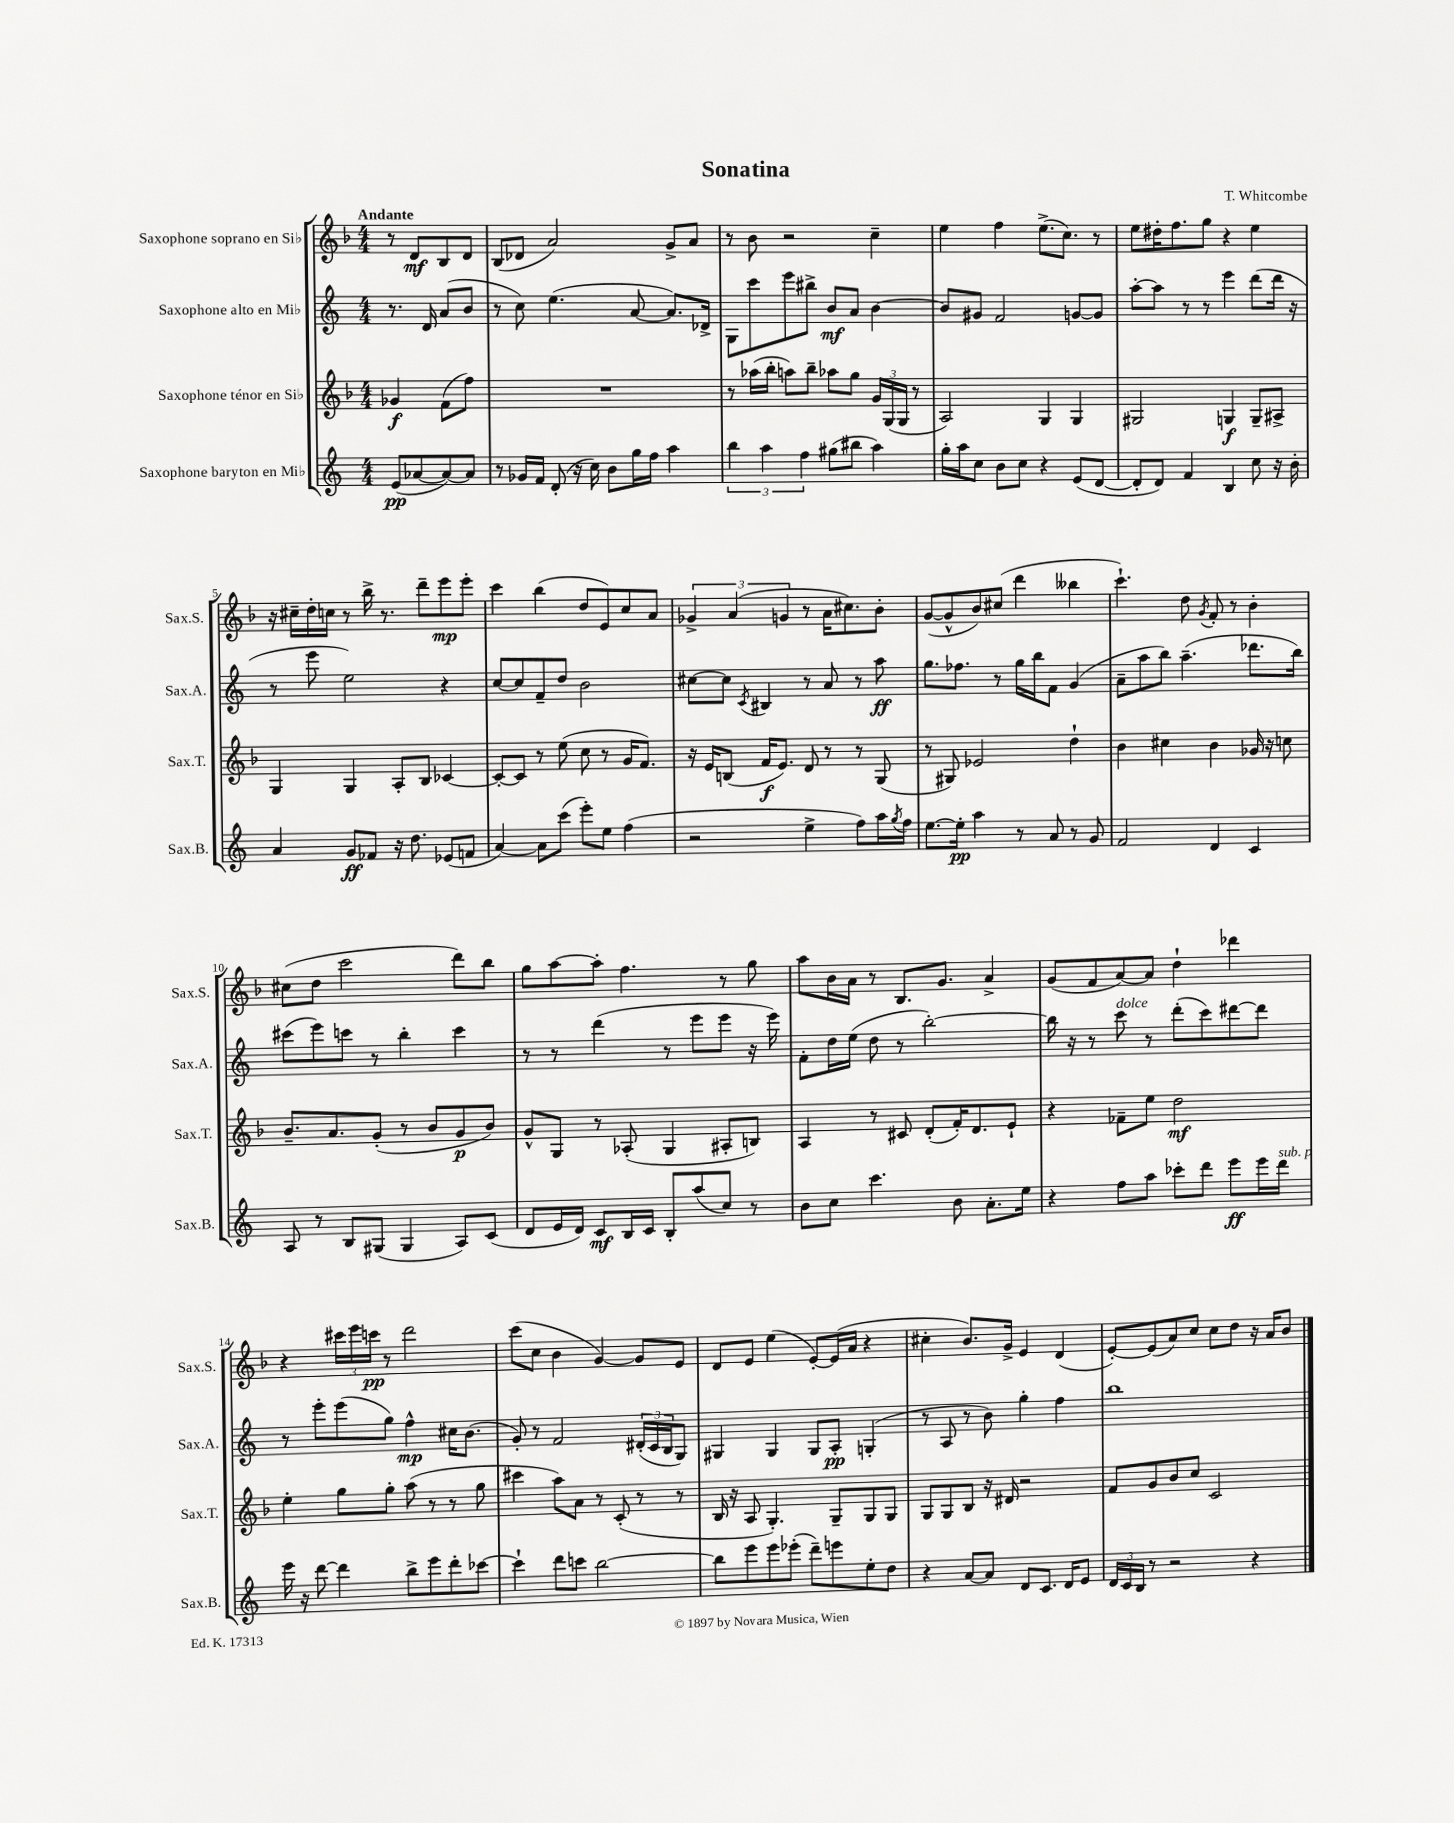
\header { title = "Sonatina" composer = "T. Whitcombe" }
<<
\new StaffGroup <<
\new Staff = "s0" \with { instrumentName = "Saxophone soprano en Sib" shortInstrumentName = "Sax.S." } {
    \clef treble \key f \major \numericTimeSignature \time 4/4 \partial 2 \tempo "Andante"
    r8 d'8\mf bes8 d'8 |
    bes8( des'8 a'2) g'8-> a'8 |
    r8 bes'8 r2 c''4-- |
    e''4 f''4 e''8.->( c''8.) r8 |
    e''8 dis''16-. f''8. g''8 r4 e''4 |
    r16 cis''16-- d''16-. c''16 r8 bes''16-> r8. d'''8-- e'''8\mp e'''8-. |
    c'''4 bes''4( d''8 e'8) c''8 a'8 |
    \tuplet 3/2 { ges'4-> a'4( g'4 } r8 a'16 cis''8.) bes'8-. |
    g'8~( g'8-^ bes'8) cis''8( d'''4 beses''4 |
    c'''4.-!) d''8 \acciaccatura { g'8 } f'8-. r8 bes'4-. |
    cis''8( d''8 c'''2 d'''8) bes''8 |
    g''8 a''8~ a''8-. f''4. r8 g''8 |
    a''8 bes'16 a'16 r8 bes8. g'8. a'4-> |
    g'8( f'8 a'8~) a'8 d''4-! des'''4 |
    r4 \tuplet 3/2 { cis'''16 e'''16 c'''16\pp } r8 d'''2 |
    c'''8( c''8 bes'4 g'4~) g'8 e'8 |
    d'8 e'8 e''4( e'8~-.) e'16( a'16 r4 |
    cis''4-. bes'8.) g'16-> e'4 d'4( |
    e'8~-.) e'8( a'8) c''8 c''8 d''8 r16 a'16 bes'8 \bar "|." |
}
\new Staff = "s1" \with { instrumentName = "Saxophone alto en Mib" shortInstrumentName = "Sax.A." } {
    \clef treble \key c \major \numericTimeSignature \time 4/4 \partial 2
    r8. d'16 a'8( b'8 |
    r8 c''8) e''4.( a'8~ a'8.) des'16-> |
    g8 c'''8 e'''8 bis''8-> b'8\mf a'8 b'4~ |
    b'8 gis'8 f'2 g'8~ g'8 |
    a''8~-. a''8 r8 r8 e'''4 d'''8( d'''16 r16 |
    r8 e'''8 e''2) r4 |
    c''8~ c''8 f'8-- d''8 b'2 |
    cis''8~ cis''8 \acciaccatura { c'8 } bis4 r8 a'8 r8 a''8\ff |
    g''8. fes''8. r8 g''16 b''16 f'8 g'4( |
    a'8-- a''8 b''8) a''4.--( des'''8. b''16) |
    cis'''8( e'''8) c'''8 r8 b''4-. c'''4 |
    r8 r8 d'''4( r8 e'''8 e'''8 r16 e'''16) |
    f'8-. d''16 e''16( d''8 r8 b''2~-.) |
    b''16 r16 r8 c'''8^\markup { \italic "dolce" } r8 d'''8-.( c'''8) dis'''8~ dis'''8 |
    r8 e'''8-. e'''8( g''8) f''4-^\mp cis''16 b'8.( |
    g'8-.) r8 f'2 \tuplet 3/2 { dis'16-.( c'16 b16 } g8) |
    gis4 gis4 gis8 a8-.\pp g4-.( |
    r8 a8 r8 b'8) g''4-. f''4 |
    b''1 \bar "|." |
}
\new Staff = "s2" \with { instrumentName = "Saxophone ténor en Sib" shortInstrumentName = "Sax.T." } {
    \clef treble \key f \major \numericTimeSignature \time 4/4 \partial 2
    ges'4\f f'8( f''8) |
    R1 |
    r8 aes''16( bes''16-. a''8) bes''8-- aes''8 g''8 \tuplet 3/2 { g'16 g16( g16 } r8 |
    a2) g4 g4 |
    gis2 g4\f g8-- ais8-> |
    g4 g4 a8-. bes8 ces'4~ |
    ces'8~-. ces'8 r8 e''8( c''8 r8 g'16 f'8.) |
    r16 e'16 b8( f'16\f e'8.) d'8 r8 r8 g8( |
    r8 gis8) ees'2 d''4-! |
    bes'4 cis''4 bes'4 ges'16 r16 c''8 |
    bes'8.-- a'8. g'8-.( r8 bes'8 g'8\p bes'8) |
    g'8-^ g8 r8 aes8-.( g4 ais8-. b8) |
    a4 r8 cis'8 d'8-.( f'16-.) d'8. e'8-! |
    r4 fes'8-- e''8 d''2\mf |
    e''4-. g''8 g''8-. a''8( r8 r8 g''8 |
    cis'''4 a''8) a'8 r8 c'8-.( r8 r8 |
    bes16 r16 a8 g4.-.) g8-- g8 g8 |
    g8 g8 bes8 r16 dis'16 r2 |
    f'8 g'8 bes'8 c''8 c'2 \bar "|." |
}
\new Staff = "s3" \with { instrumentName = "Saxophone baryton en Mib" shortInstrumentName = "Sax.B." } {
    \clef treble \key c \major \numericTimeSignature \time 4/4 \partial 2
    e'8\pp( aes'8~ aes'8~) aes'8 |
    r8 ges'16 f'16 d'8-.( r16 c''16) b'8 g''16 f''16 a''4 |
    \tuplet 3/2 { b''4 a''4 f''4 } gis''8( bis''8 a''4) |
    g''16-. a''16 c''8 b'8 c''8 r4 e'8( d'8~ |
    d'8-. d'8) f'4 b4 c''8 r16 b'16-. |
    a'4 g'8\ff fes'8 r16 d''8. ees'8( f'8 |
    a'4~) a'8 c'''8( e'''8-.) e''8 f''4( |
    r2 e''4-> f''8) a''16 \acciaccatura { g''8 } f''16 |
    e''8.~ e''16-.\pp a''4 r8 a'8 r8 g'8 |
    f'2 d'4 c'4 |
    a8 r8 b8 gis8( gis4 a8) c'8( |
    d'8 e'16 d'16) c'8\mf b16 c'16 b8-. a''8( c''8) r8 |
    b'8 c''8 c'''4. b'8 a'8.-. e''16 |
    r4 f''8 a''8 ces'''8-. d'''8 e'''8\ff e'''16 d'''16^\markup { \italic "sub. p" } |
    e'''16 r16 d'''8~ d'''4 b''8-> e'''8 d'''8-. ces'''8~ |
    ces'''4-! d'''8 c'''8 b''2~ |
    b''8 e'''8 e'''8 ees'''8-.( d'''8--) e'''8 e''8-. d''8 |
    r4 a'8~ a'8 d'8 c'8. d'16 e'8 |
    \tuplet 3/2 { d'16 c'16 b16 } r8 r2 r4 \bar "|." |
}
>>
>>
